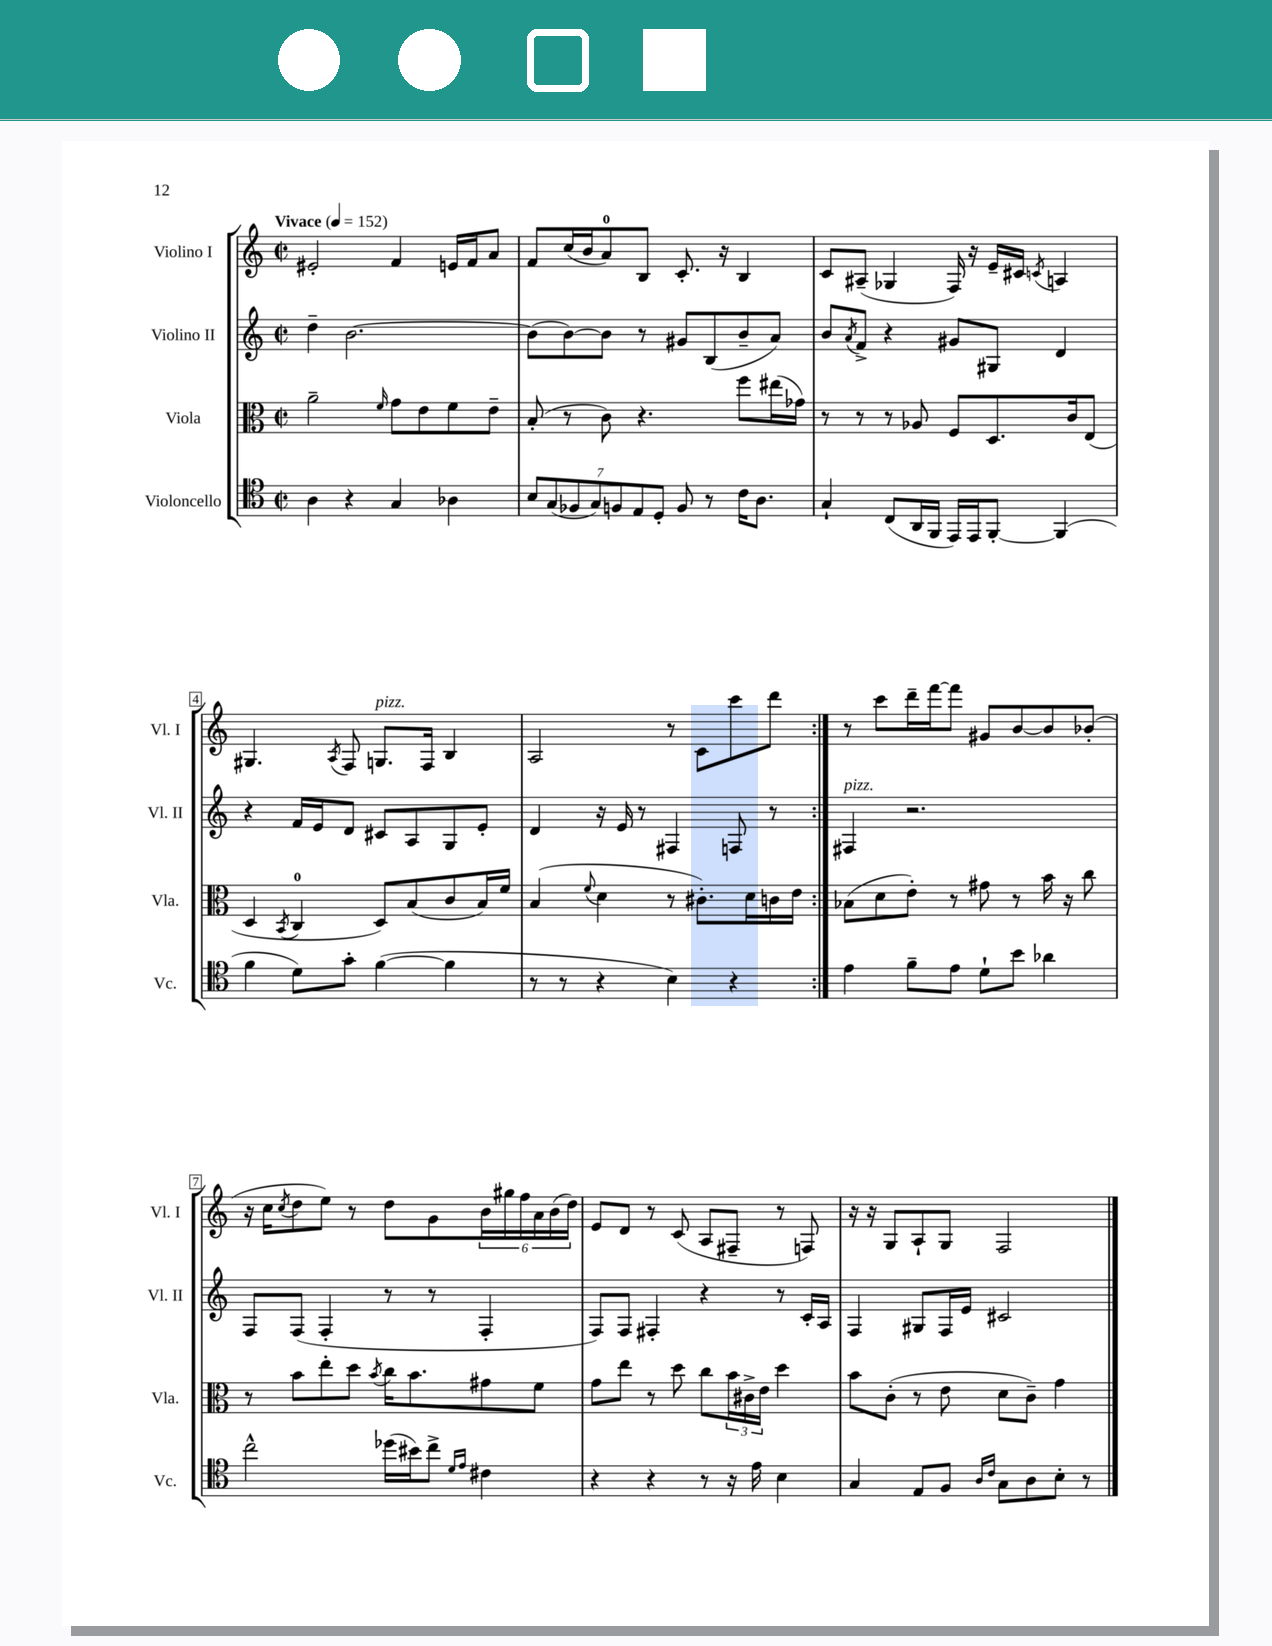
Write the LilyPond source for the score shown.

<<
\new StaffGroup <<
\new Staff = "s0" \with { instrumentName = "Violino I" shortInstrumentName = "Vl. I" } {
    \clef treble \key c \major \defaultTimeSignature \time 2/2 \tempo "Vivace" 4 = 152
    \repeat volta 2 { eis'2-. f'4 e'16 f'16 a'8 |
    f'8 c''16( b'16 a'8-0) b8 c'8.-. r16 b4 |
    c'8 ais8--( ges4 f16) r16 e'16-- cis'16 \acciaccatura { c'8 } a4 |
    gis4. \acciaccatura { a8 } f8 g8.^\markup { \italic "pizz." } f16 b4 |
    a2 r8 c'8 c'''8 d'''8 | }
    r8 c'''8 d'''16-- f'''16~ f'''8 gis'8 b'8~ b'8 bes'8-.( |
    r16 c''16 \acciaccatura { c''8 } d''8 e''8) r8 d''8 g'8 \tuplet 6/4 { b'16 gis''16 f''16 a'16 b'16( d''16) } |
    e'8 d'8 r8 c'8( a8 fis8-- r8 f8) |
    r16 r16 g8 a8-! g8 f2 \bar "|." |
}
\new Staff = "s1" \with { instrumentName = "Violino II" shortInstrumentName = "Vl. II" } {
    \clef treble \key c \major \defaultTimeSignature \time 2/2
    \repeat volta 2 { d''4-- b'2.~ |
    b'8( b'8~) b'8 r8 gis'8 b8( b'8-- a'8) |
    b'8 \acciaccatura { a'8 } f'8-> r4 gis'8 gis8 d'4 |
    r4 f'16 e'16 d'8 cis'8 a8 g8 e'8-. |
    d'4 r16 e'16 r8 fis4 f8 r8 | }
    fis4^\markup { \italic "pizz." } r2. |
    f8 f8( f4-. r8 r8 f4-. |
    f8) f8 fis4-. r4 r8 c'16-. a16 |
    f4 gis8 f16 e'16 cis'2 \bar "|." |
}
\new Staff = "s2" \with { instrumentName = "Viola" shortInstrumentName = "Vla." } {
    \clef alto \key c \major \defaultTimeSignature \time 2/2
    \repeat volta 2 { a'2-- \grace { f'16 } g'8 e'8 f'8 e'8-- |
    b8-.( r8 c'8) r4. f''8 eis''16( ges'16) |
    r8 r8 r8 aes8 f8 d8. c'16 e8( |
    d4 \acciaccatura { b,8 } c4-0 d8) b8( c'8 b16) f'16 |
    b4( \appoggiatura { f'8 } d'4 r8 cis'8.-.) d'16 c'16 e'16 | }
    bes8( d'8 e'8-.) r8 gis'8 r8 b'16 r16 c''8 |
    r8 b'8 e''8-. d''8 \acciaccatura { b'8 } c''16 b'8. gis'8 f'8 |
    g'8 e''8 r8 d''8 c''8 \tuplet 3/2 { b'16 cis'16-> e'16 } d''4 |
    b'8 c'8-.( r8 e'8 d'8 c'8--) g'4 \bar "|." |
}
\new Staff = "s3" \with { instrumentName = "Violoncello" shortInstrumentName = "Vc." } {
    \clef tenor \key c \major \defaultTimeSignature \time 2/2
    \repeat volta 2 { a4 r4 g4 aes4 |
    \tuplet 7/4 { b8 g8( fes8 g8) f8 e8 d8-. } f8 r8 c'16 a8. |
    g4-! c8( a,16 f,16 e,16) e,16 f,8~-. f,4( |
    f'4 d'8) g'8-. f'4~( f'4 |
    r8 r8 r4 b4) r4 | }
    e'4 f'8-- e'8 d'8-! b'8 aes'4 |
    c''2-^ des''16( bis'16) c''8-> \grace { d'16 e'16 } cis'4 |
    r4 r4 r8 r16 e'16 b4 |
    g4 e8 f8 \grace { a16 c'16 } g8 a8 b8-. r8 \bar "|." |
}
>>
>>
\layout { \context { \Score \override BarNumber.stencil = #(make-stencil-boxer 0.1 0.3 ly:text-interface::print) } }
